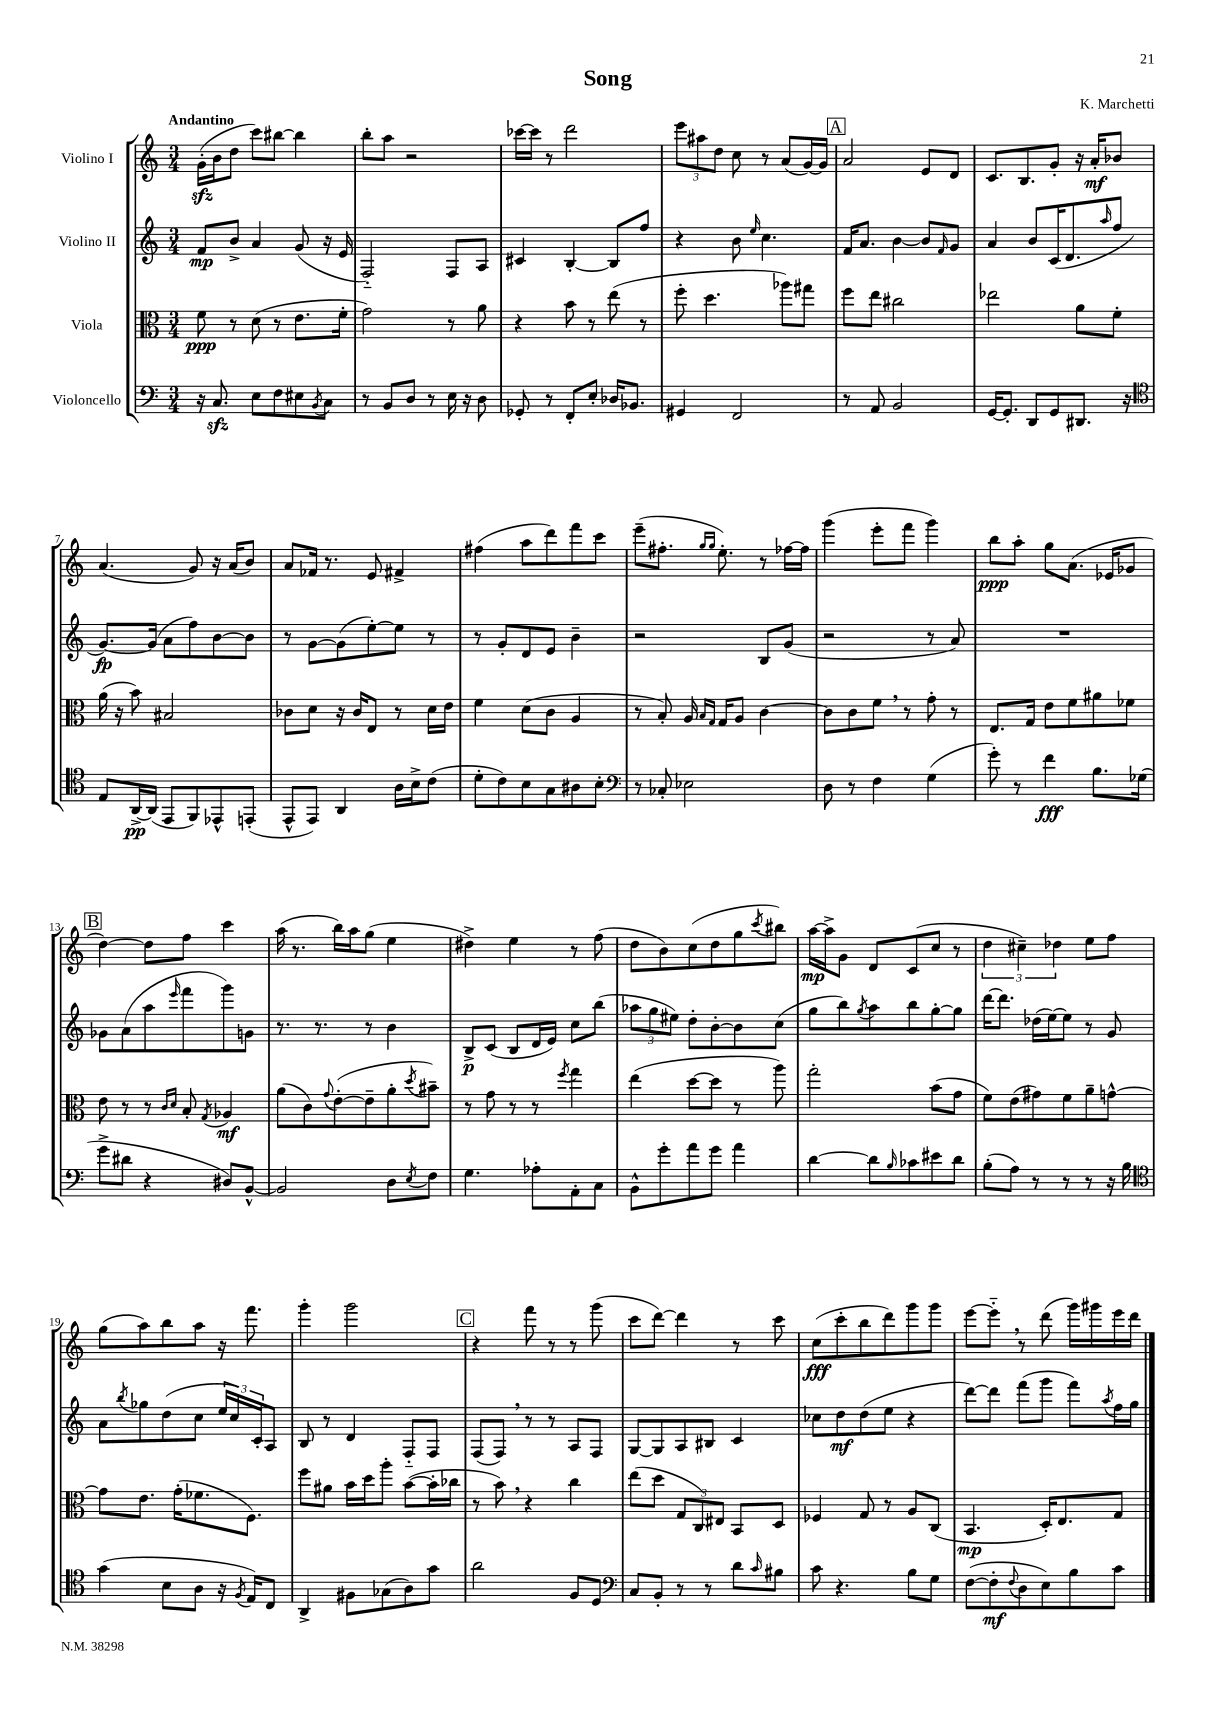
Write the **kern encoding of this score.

**kern	**kern	**kern	**kern
*staff4	*staff3	*staff2	*staff1
*clefF4	*clefC3	*clefG2	*clefG2
*k[]	*k[]	*k[]	*k[]
*M3/4	*M3/4	*M3/4	*M3/4
16r	8f	8f	(16g'
8.C	.	.	16b
.	8r	8b^	8dd
8E	(8d	4a	8ccc)
8F	8r	.	[8bb#
8E#	8.e	(8g	4bb#]
8qBB	.	.	.
8C	.	16r	.
.	16f'	16e	.
=	=	=	=
8r	2g)	2F'~)	8bb'
8BB	.	.	8aa
8D	.	.	2r
8r	.	.	.
16E	8r	8F	.
16r	.	.	.
8D	8a	8A	.
=	=	=	=
8GG-'	4r	4c#	[16ccc-
.	.	.	16ccc-]
8r	.	.	8r
8FF'	8b	[4B'	2ddd
8E'	8r	.	.
16D-	(8ee	8B]	.
8.BB-	.	.	.
.	8r	8ff	.
=	=	=	=
4GG#	8ff'	4r	12eee
.	.	.	12aa#
.	4.dd	.	.
.	.	.	12dd
2FF	.	8b	8cc
.	.	16qqee	.
.	.	4.cc	8r
.	8aa-)	.	(8a
.	8gg#	.	[16g)
.	.	.	16g]
=	=	=	=
8r	8ff	16f	2a
.	.	8.a	.
8AA	8ee	.	.
2BB	2cc#	[4b	.
.	.	8b]	8e
.	.	16qqf	.
.	.	8g	8d
=	=	=	=
[16GG	2ee-	4a	8.c
8.GG']	.	.	.
.	.	.	8.B
8DD	.	8b	.
8GG	.	(16c	8g'
.	.	8.d	.
8.DD#	8a	.	16r
.	.	.	16a'
.	.	16qqaa	.
.	8f'	8ff	8b-
16r	.	.	.
=	=	=	=
*clefC4	*	*	*
8E	(16a	[8.g)	(4.a
.	16r	.	.
[16AA^	8b)	.	.
(16AA]	.	(16g]	.
8EE	2B#	8a	.
8FF)	.	8ff)	8g)
8EE-^^	.	[8b	16r
.	.	.	(16a
(8EE'	.	8b]	8b)
=	=	=	=
8EE^^	8c-	8r	8a
8EE)	8d	[8g	16f-
.	.	.	8.r
4AA	16r	(8g]	.
.	16c-	.	.
.	8E	[8ee')	8e
16A	8r	8ee]	4f#^
16B^	.	.	.
(8c	16d	8r	.
.	16e	.	.
=	=	=	=
8d'	4f	8r	(4ff#
8c)	.	8g'	.
8B	(8d	8d	8aa
8G	8c	8e	8ddd)
8A#	4A	4b~	8fff
8B'	.	.	8ccc
=	=	=	=
*clefF4	*	*	*
8r	8r	2r	(8eee~
8C-'	8B')	.	8.ff#'
2E-	16A	.	.
.	16qqB	.	16qqgg
.	16qqG	.	16qqgg
.	16G	.	8.ee')
.	8A	.	.
.	[4c	8B	8r
.	.	(8g	[16ff-
.	.	.	16ff-]
=	=	=	=
8D	8c]	2r	(4ggg
8r	8c	.	.
4F	8f	.	8eee'
.	8r	.	8fff
(4G	8g'	8r	4ggg)
.	8r	8a)	.
=	=	=	=
8g')	8.E	2.r	8bb
8r	.	.	8aa'
.	16G	.	.
4f	8e	.	8gg
.	8f	.	(8.a
8.B	8a#	.	.
.	.	.	16e-
.	8f-	.	8g-
(16G-	.	.	.
=	=	=	=
8g^	8e	8g-	[4dd)
8d#	8r	(8a	.
4r	8r	8aa	8dd]
.	16qqc	.	.
.	16qqd	16qqeee	.
.	8B'	8fff	8ff
.	8qG	.	.
8D#)	4A-	8ggg)	4ccc
[8BB^^	.	8g	.
=	=	=	=
2BB]	(8a	8.r	(16aa
.	.	.	8.r
.	8c)	.	.
.	.	8.r	.
.	8qqg	.	.
.	([8e'	.	16bb)
.	.	.	16aa
.	8e~]	8r	(8gg
8D	8a'	4b	4ee
8qE	8qdd	.	.
8F	8b#~)	.	.
=	=	=	=
4.G	8r	8B^	4dd#^)
.	8g	(8c	.
.	8r	8B	4ee
8A-'	8r	16d	.
.	.	16e)	.
.	8qff	.	.
8AA'	4gg	8cc	8r
8C	.	(8bb	(8ff
=	=	=	=
8BB^^	(4ee	12aa-	8dd
.	.	12gg	.
8g'	.	.	8b)
.	.	12ee#)	.
8a	[8dd	8dd'	(8cc
8g	8dd]	[8b'	8dd
4a	8r	8b]	8gg
.	.	.	8qccc
.	8aa)	(8cc	8bb#)
=	=	=	=
[4d	2gg'	8gg	[16aa
.	.	.	16aa^]
.	.	8bb)	8g
.	.	8qgg	.
8d]	.	8aa	8d
16qqB	.	.	.
8c-	.	8bb	(8c
8e#	(8b	[8gg'	8cc
8d	8g	8gg]	8r
=	=	=	=
(8B'	8f)	[16ddd	6dd
.	.	8.ddd]	.
8A)	(8e	.	.
.	.	.	6cc#~)
8r	8g#)	(16dd-	.
.	.	[16ee)	.
.	.	.	6dd-
8r	8f	8ee]	.
8r	8a~	8r	8ee
16r	[8g^^	8g	8ff
16B	.	.	.
=	=	=	=
*clefC4	*	*	*
(4g	8g]	8a	(8gg
.	.	8qbb	.
.	8.e	8gg-	8aa)
8B	.	(8dd	8bb
.	(16g'	.	.
8A	8.f-	8cc	8aa
16r	.	24ee	16r
.	.	24cc)	.
8qF	.	.	.
16E)	8.F)	.	8.fff
.	.	24c'	.
8C	.	8A	.
=	=	=	=
4AA^	8ff	8B	4ggg'
.	8a#	8r	.
8F#	16b	4d	2ggg
.	16dd	.	.
(8G-	8aa'	.	.
8A)	([8b	8F'~	.
8g	16b']	8F	.
.	16cc-	.	.
=	=	=	=
2a	8r	(8F	4r
.	8b)	8F)	.
.	4r	8r	8fff
.	.	8r	8r
8F	4cc	8A	8r
8D	.	8F	(8ggg
=	=	=	=
*clefF4	*	*	*
8C	(8ee	[8G	8ccc
8BB'	8dd	8G]	[8ddd)
8r	12G	8A	4ddd]
.	12C)	.	.
8r	.	8B#	.
.	12E#	.	.
8d	8BB	4c	8r
16qqc	.	.	.
8B#	8D	.	8ccc
=	=	=	=
8c	4F-	8cc-	(8cc
4.r	.	8dd	8ccc'
.	8G	(8dd	8bb
.	8r	8ee	8ddd)
8B	8A	4r	8ggg
8G	(8C	.	8ggg
=	=	=	=
([8F	4.BB	[8ddd)	[8eee
8F']	.	8ddd]	8eee'~]
8qqF	.	.	.
8D	.	(8fff	8r
8E)	16D')	8ggg	(8ddd
.	8.E	.	.
8B	.	8fff)	16ggg)
.	.	.	16ggg#
.	.	8qaa	.
8c	8G	16ff	16eee
.	.	16gg	16ddd
==	==	==	==
*-	*-	*-	*-
